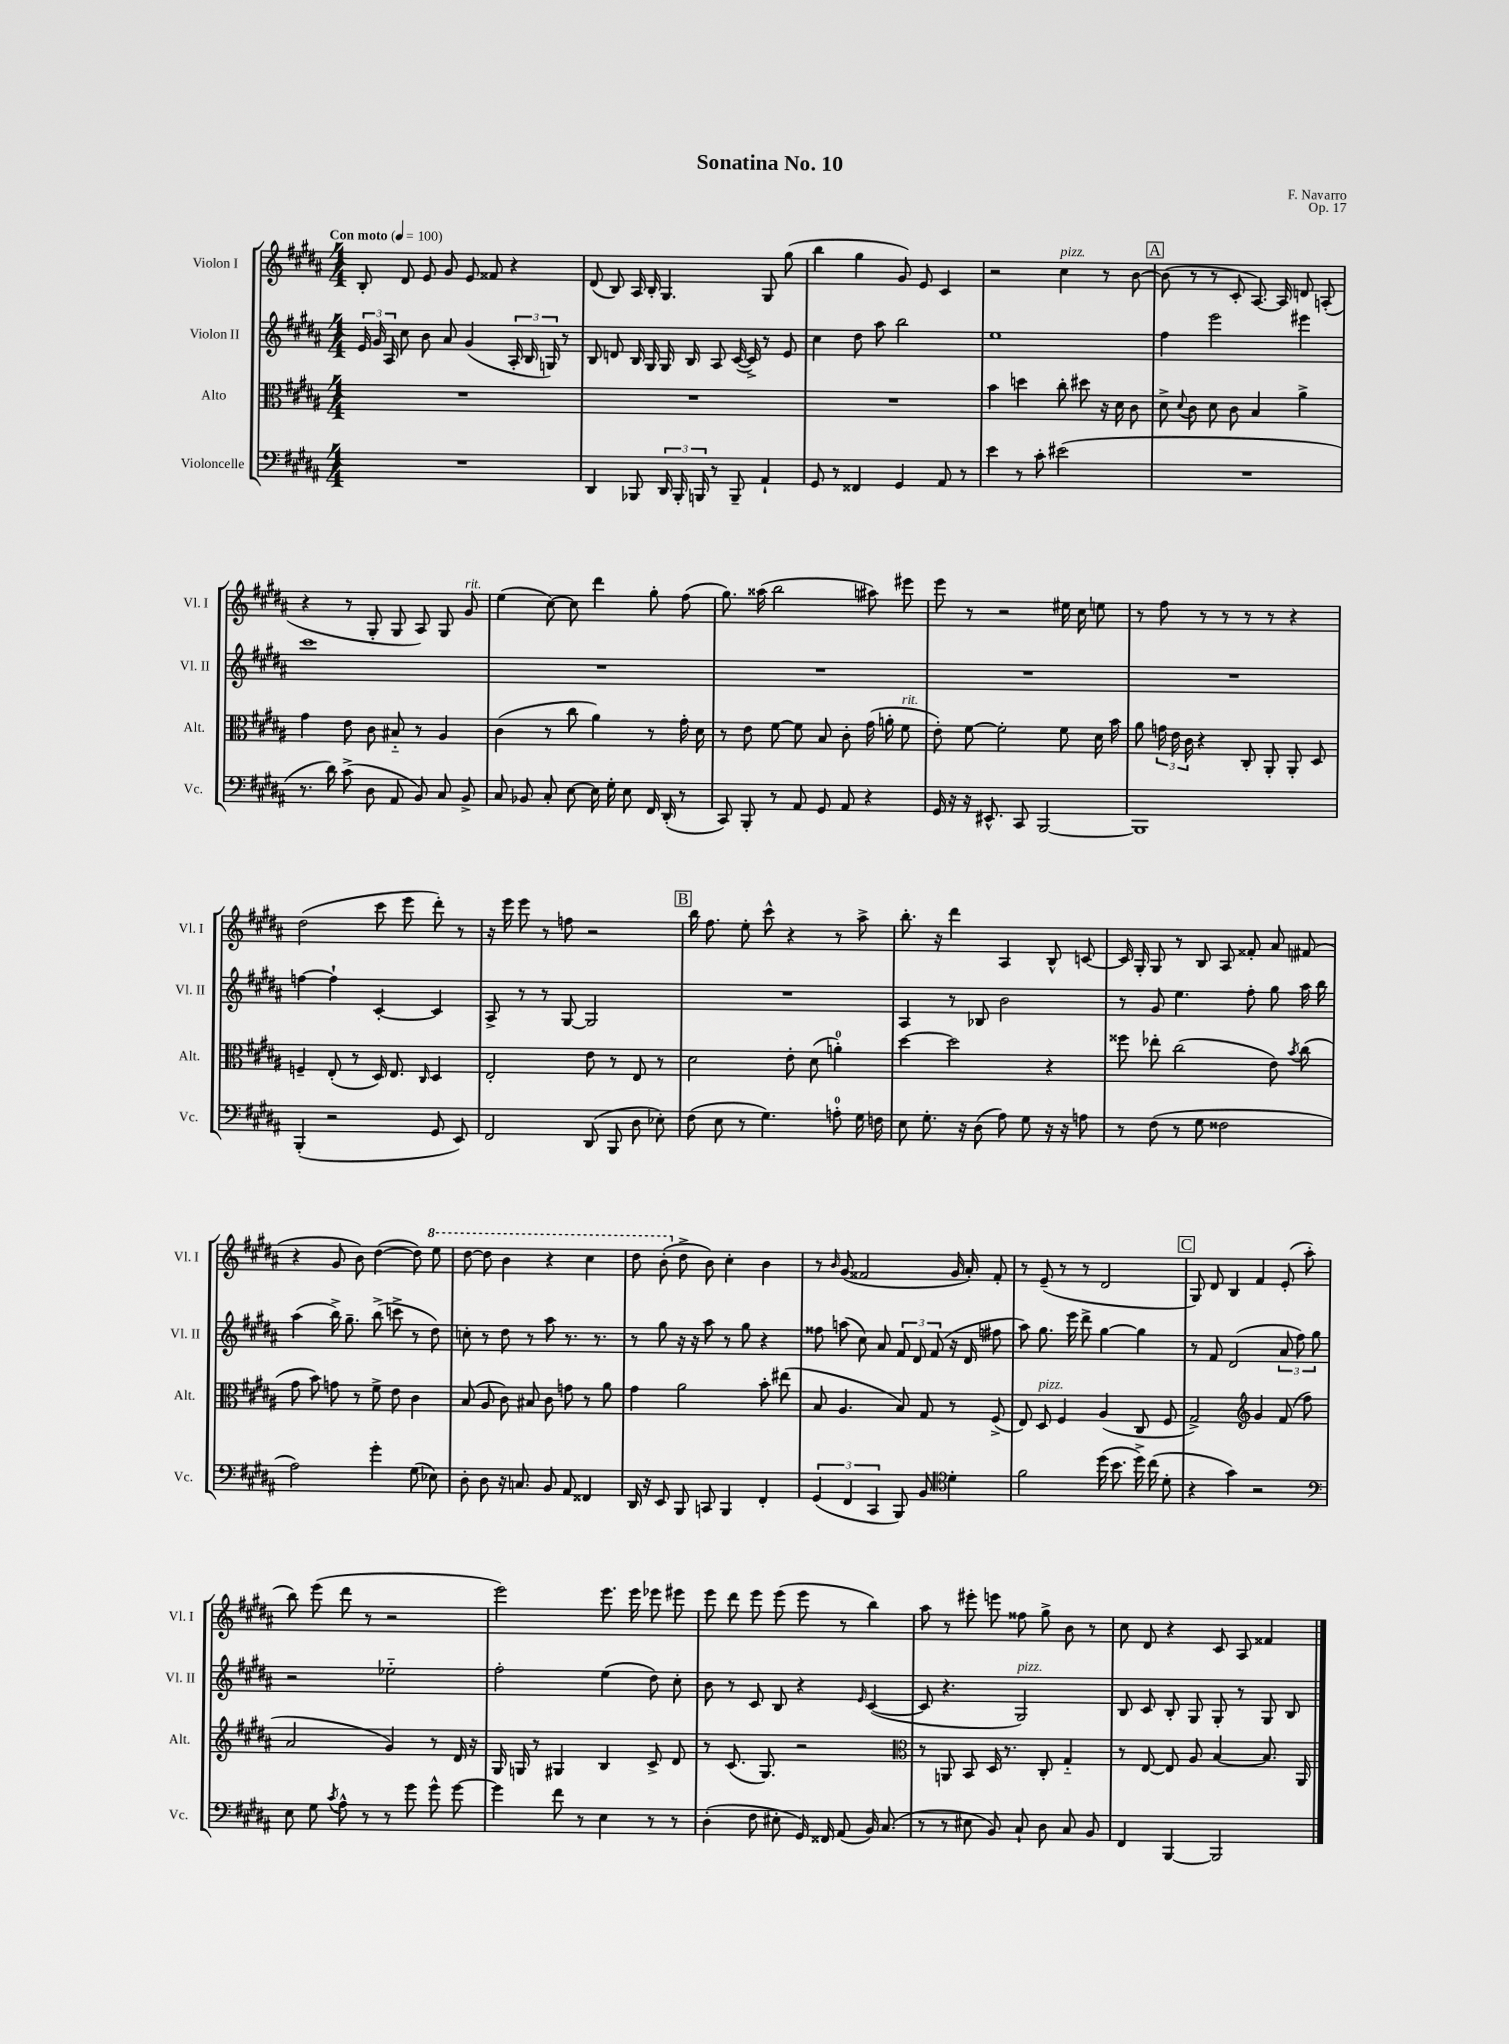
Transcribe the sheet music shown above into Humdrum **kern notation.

**kern	**kern	**kern	**kern
*staff4	*staff3	*staff2	*staff1
*clefF4	*clefC3	*clefG2	*clefG2
*k[f#c#g#d#a#]	*k[f#c#g#d#a#]	*k[f#c#g#d#a#]	*k[f#c#g#d#a#]
*M4/4	*M4/4	*M4/4	*M4/4
*MM100	*MM100	*MM100	*MM100
1r	1r	24e	8B'
.	.	24g#	.
.	.	24A#	.
.	.	8cc#	8d#
.	.	8b	8e
.	.	8a#	8g#
.	.	(4g#	8e
.	.	.	8f##
.	.	24A#'	4r
.	.	24B	.
.	.	24G)	.
.	.	8r	.
=	=	=	=
4DD#	1r	8B	(8d#
.	.	8d	8B)
8BBB-	.	16B	16A#
.	.	16G#	16B'
24DD#	.	16G#	4.G#
24BBB-'	.	.	.
.	.	16B	.
24BBB	.	.	.
8r	.	8A#	.
8BBB~	.	([16c#	.
.	.	16c#^])	.
4AA#`	.	8r	8G#
.	.	8e	(8gg#
=	=	=	=
8GG#	1r	4cc#	4bb
8r	.	.	.
4FF##	.	8dd#	4gg#
.	.	8aa#	.
4GG#	.	2bb	8g#)
.	.	.	8e
8AA#	.	.	4c#
8r	.	.	.
=	=	=	=
4e	4b	1ee	2r
8r	4dd	.	.
8c#'	.	.	.
(2e#	8cc#'	.	4cc#
.	8dd#	.	.
.	16r	.	8r
.	16d#	.	.
.	8c#	.	[8b
=	=	=	=
1r	8d#^	4ff#	(8b]
.	8qqd#	.	.
.	8c#	.	8r
.	8d#	2eee	8r
.	8c#	.	8c#'
.	4B	.	[8.A#)
.	.	.	16A#]
.	4a#^	4eee#	8d
.	.	.	(8A'
=	=	=	=
8.r	4g#	1ccc#	4r
16d#)	.	.	.
(8c#^	8e	.	8r
8D#	8c#	.	8G#'
8AA#	8B#'~	.	8G#
8BB)	8r	.	8A#)
8C#	4A#	.	8G#
8BB^	.	.	8g#
=	=	=	=
8C#	(4c#	1r	(4ee
8BB-	.	.	.
8C#'	8r	.	[8cc#)
[8E	8cc#	.	8cc#]
16E]	4a#)	.	4ddd#
16G#'	.	.	.
8E	.	.	.
16FF#	8r	.	8gg#'
(16DD#'	.	.	.
8r	16g#'	.	(8ff#
.	16d#	.	.
=	=	=	=
8CC#)	8r	1r	8.gg#)
8BBB'	8e	.	.
.	.	.	(16aa##
8r	[8f#	.	2bb
8AA#	8f#]	.	.
8GG#	8B	.	.
8AA#	8c#'	.	.
4r	(16g#	.	8aa#)
.	16a'	.	.
.	8f#	.	8eee#
=	=	=	=
16GG#	8e')	1r	8eee
16r	.	.	.
16r	[8f#	.	8r
8.EE#^^	.	.	.
.	2f#']	.	2r
8CC#	.	.	.
[2BBB	.	.	.
.	8f#	.	16ee#
.	.	.	16cc#
.	16d#	.	8ee
.	16b	.	.
=	=	=	=
1BBB]	8a#	1r	8r
.	24g	.	8ff#
.	24e	.	.
.	24c#	.	.
.	4r	.	8r
.	.	.	8r
.	8C#'	.	8r
.	8AA#'	.	8r
.	8AA#'	.	4r
.	8D#	.	.
=	=	=	=
(4BBB'	4F~	[4ff	(2dd#
2r	(8E'	4ff`]	.
.	8r	.	.
.	16D#)	[4c#'	8ccc#
.	8.E	.	.
.	.	.	8eee
.	16qqC#	.	.
8GG#	4D#	4c#]	8ddd#')
8EE)	.	.	8r
=	=	=	=
2FF#	2E'	8A#^	16r
.	.	.	16eee
.	.	8r	8eee
.	.	8r	8r
.	.	[8G#	8ff
(8DD#	8e	2G#]	2r
8BBB	8r	.	.
8D#	8E	.	.
8E-')	8r	.	.
=	=	=	=
(8F#	2d#	1r	16bb
.	.	.	8.ff#
8E	.	.	.
8r	.	.	8ee'
4.G#)	.	.	8ccc#^^
.	8e'	.	4r
.	(8d#	.	.
8A'	4a')	.	8r
16G#	.	.	8aa#^
16F	.	.	.
=	=	=	=
8E	[4dd#	4A#	8.bb'
8.G#'	.	.	.
.	.	.	16r
.	2dd#]	8r	4ddd#
16r	.	.	.
(8D#	.	8B-	.
8A#)	.	2b	4A#
8G#	.	.	.
16r	4r	.	8B^^
16r	.	.	.
8A	.	.	[8c
=	=	=	=
8r	8ff##	8r	16c]
.	.	.	16G#'
(8F#	8ee-'	8g#	8G#
8r	(2cc#	4.ee	8r
8G#	.	.	8B
2F##	.	.	8A#
.	.	8ff#'	8f##'
.	8e)	8gg#	8a#
.	8qb	.	.
.	(8cc#	16aa#	(8f#
.	.	16bb	.
=	=	=	=
2A#)	8g#	(4aa#	4r
.	8b)	.	.
.	8g	16bb^)	8g#
.	.	8.gg#~	.
.	8r	.	8b)
4g#'	8f#^	(8bb^	([4dd#
.	8e	8ccc^	.
(8G#	4c#	8r	8dd#])
8E-)	.	8dd#)	8eee
=	=	=	=
8D#'	(8B	8cc'	[8ddd#
8D#	8A#	8r	8ddd#]
16r	8c#)	8dd#	4bb
8.C	.	.	.
.	8B#	8r	.
8BB	8c#	8aa#	4r
8AA#	8g	8.r	.
4FF##	8r	.	4ccc#
.	.	8.r	.
.	8a#	.	.
=	=	=	=
16DD#	4g#	8r	8ddd#
16r	.	.	.
8EE	.	8gg#	(8bb'
8BBB	2a#	16r	8dd#^
.	.	16r	.
8CC	.	8aa#	8b)
4BBB	.	8r	4cc#'
.	.	8gg#	.
4FF#'	8b'	4r	4b
.	(8ee#	.	.
=	=	=	=
(6GG#	8B	8ff##	8r
.	.	.	16qqb
.	4.A#	(8aa	(8g#
6FF#	.	.	.
.	.	8cc#)	2f##
6CC#	.	.	.
.	.	8a#	.
8BBB)	8B)	12f#	.
.	.	12d#	.
8BB	8G#	.	.
.	.	(12f#	.
*clefC4	*	*	*
4d#'	8r	16r	16g#
.	.	16d#	16a#')
.	(8F#^	8ff#	8f##'
=	=	=	=
2f#	8E)	8aa#)	8r
.	8D#	8.gg#	(8e~
.	4F#	.	8r
.	.	16eee	.
.	.	8ddd#^	8r
(16dd#	(4A#	[4gg#	2d#
8.b	.	.	.
16dd#^)	8C#	4gg#]	.
(16cc#	.	.	.
8d#'	8F#	.	.
=	=	=	=
4r	2G#^)	8r	8G#)
.	.	8f#	8d#
4g#)	.	(2d#	4B
*	*clefG2	*	*
2r	4g#	.	4f#
.	(8f#	12a#	(8e'
.	.	12ff#)	.
.	8ff#	.	8aa#'
.	.	12gg#	.
=	=	=	=
*clefF4	*	*	*
8E	2a#	2r	8bb)
8G#	.	.	(8eee
8qc#	.	.	.
8A#^^	.	.	8ddd#
8r	.	.	8r
8r	4g#)	2ee-'~	2r
8g#	.	.	.
8g#^^	8r	.	.
[8g#	16d#	.	.
.	16r	.	.
=	=	=	=
4g#]	16G#	2ff#'	2eee)
.	16G	.	.
.	8r	.	.
8f#	4G#	.	.
8r	.	.	.
4E	4B	(4ee	8.eee
.	.	.	16eee
8r	8c#^	8dd#)	8eee-
8r	8d#	8cc#'	8eee#
=	=	=	=
(4D#'	8r	8b	8eee
.	(8.c#	8r	8ddd#
8F#	.	8c#	8eee
.	8.G#)	.	.
8E#'	.	8B	(8eee
16GG#)	2r	4r	8eee
16FF##	.	.	.
(8AA#	.	.	8r
.	.	16qqe	.
16BB)	.	([4c#	4bb)
(8.C#	.	.	.
=	=	=	=
*	*clefC3	*	*
8r	8r	8c#]	8aa#
8r	8AA	4.r	8r
8E#	8BB	.	8eee#'
8BB)	16D#	.	8eee
.	8.r	.	.
8C#`	.	2G#)	8ff##
8D#	8C#'	.	8gg#^
8C#	4G#'~	.	8b
8BB	.	.	8r
=	=	=	=
4FF#	8r	8B	8cc#
.	[8E	8c#	8d#
[4BBB	8E]	8B'	4r
.	8A#	8G#	.
2BBB]	[4B	8G#'	8c#
.	.	8r	8A#
.	8.B]	8G#	4f##
.	.	8B	.
.	16AA#	.	.
==	==	==	==
*-	*-	*-	*-
